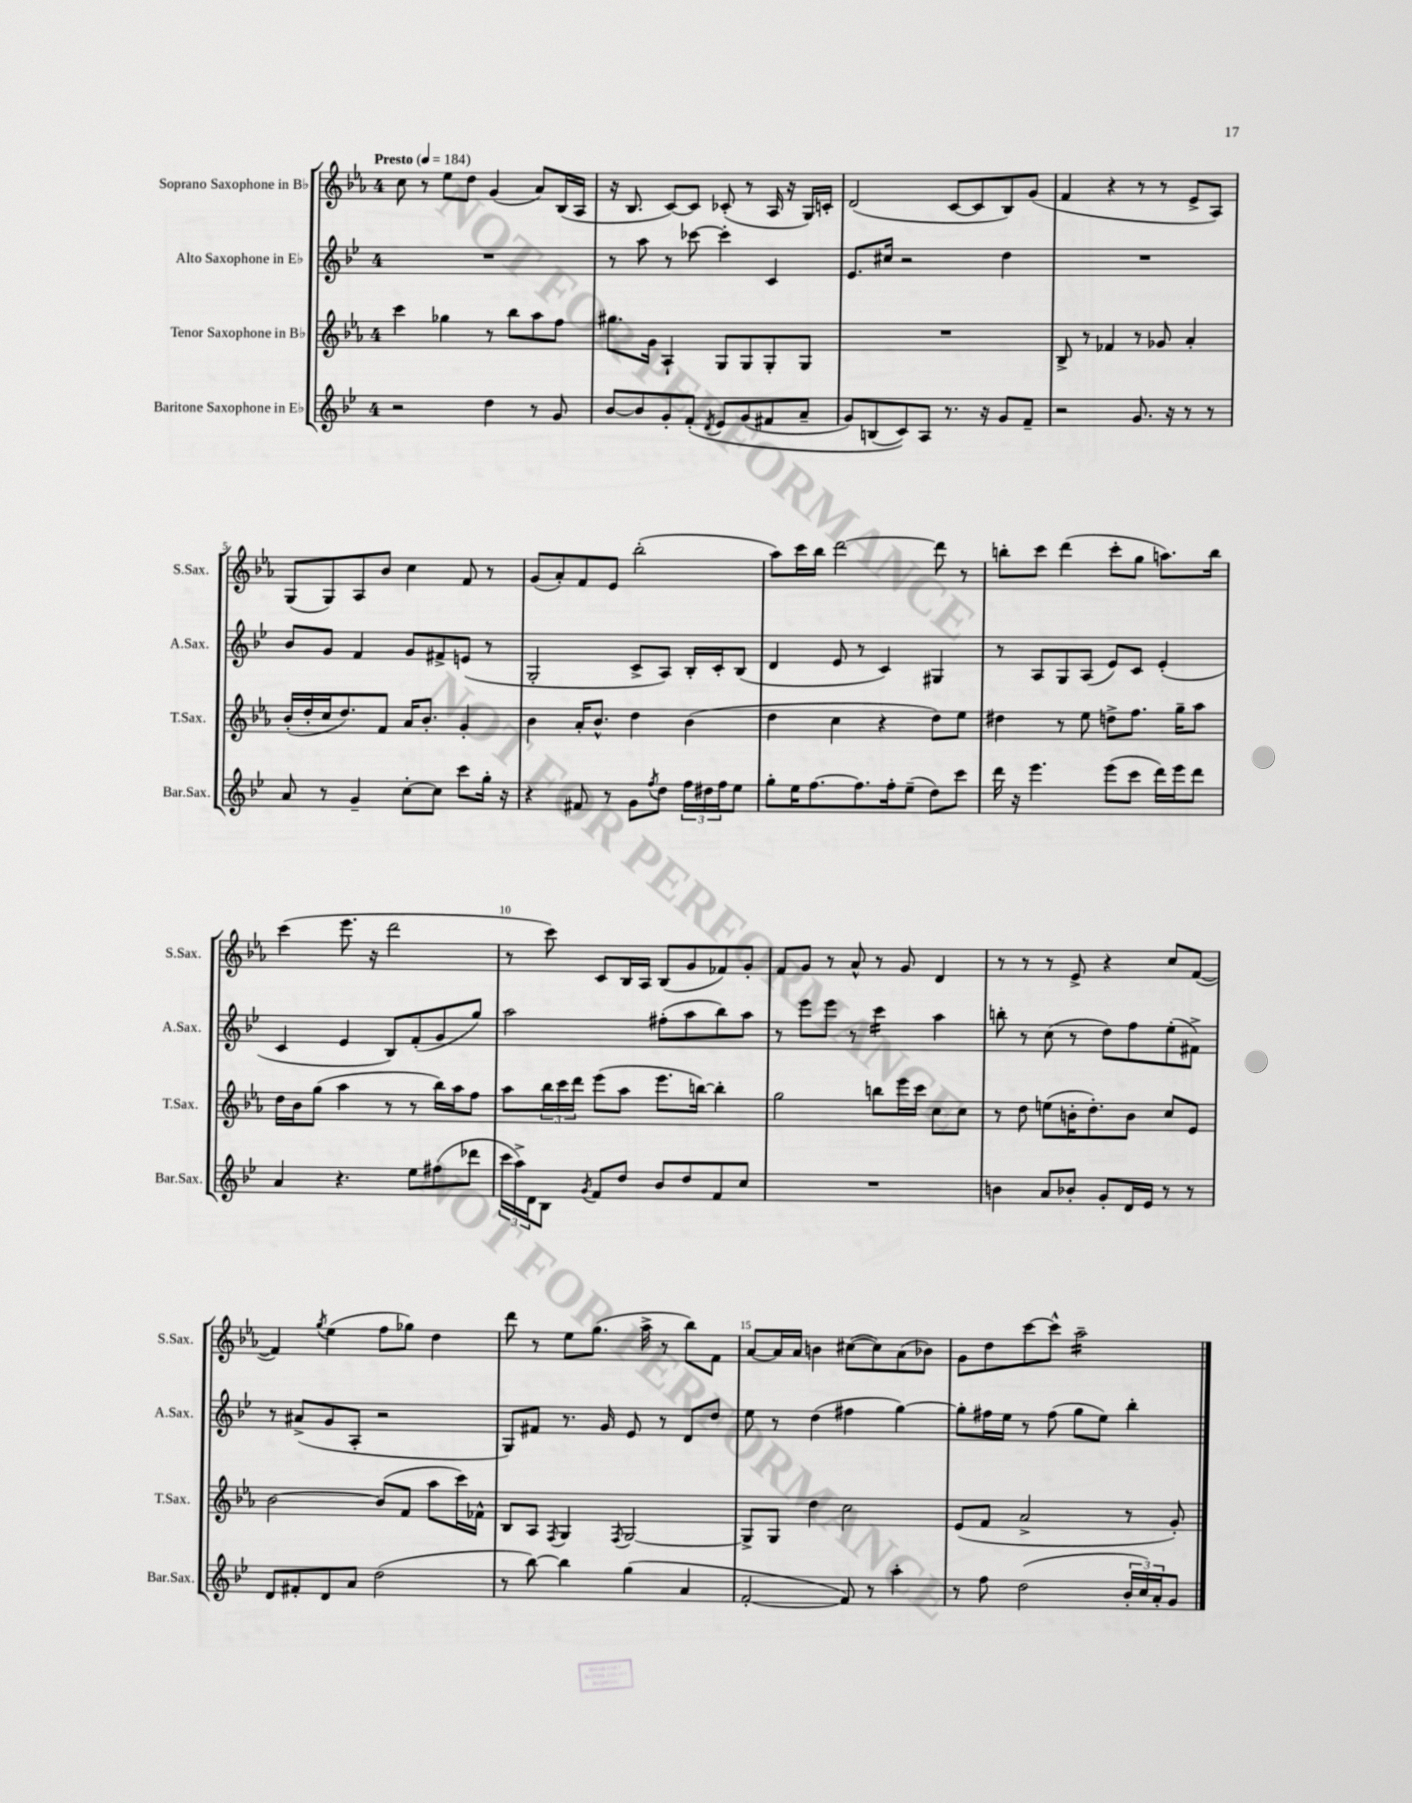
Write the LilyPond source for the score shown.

<<
\new StaffGroup <<
\new Staff = "s0" \with { instrumentName = "Soprano Saxophone in Bb" shortInstrumentName = "S.Sax." } {
    \clef treble \key ees \major \once \override Staff.TimeSignature.style = #'single-digit \time 4/4 \tempo "Presto" 4 = 184
    c''8 r8 ees''8 d''8 g'4( aes'8) bes16( aes16 |
    r16 bes8. c'8~) c'8 ces'8-.( r8 aes16 r16 g16) c'16-. |
    d'2( c'8~ c'8 bes8) g'8( |
    f'4 r4 r8 r8 ees'8-> aes8) |
    g8( g8) aes8 bes'8 c''4 f'8 r8 |
    g'8( aes'8-.) f'8 ees'8 bes''2-.( |
    aes''8) c'''16 bes''16 d'''2~ d'''8 r8 |
    b''8-. c'''8 d'''4( c'''8-. g''8 a''8.) b''16 |
    c'''4( ees'''8. r16 d'''2 |
    r8 c'''8) c'8 bes16 aes16 bes8( g'8 fes'8) g'8-. |
    f'8 g'8 r8 aes'8-^ r8 g'8 d'4 |
    r8 r8 r8 ees'8-> r4 c''8 f'8~( |
    f'4) \acciaccatura { g''8 } ees''4( f''8 ges''8) d''4 |
    d'''8 r8 ees''8 g''8.( aes''16-> r8 bes''8) f'8 |
    aes'8~ aes'16 aes'16 b'4 cis''8~( cis''8) aes'8( bes'8) |
    g'8 d''8 c'''8~ c'''8-^ aes''2:16-- \bar "|." |
}
\new Staff = "s1" \with { instrumentName = "Alto Saxophone in Eb" shortInstrumentName = "A.Sax." } {
    \clef treble \key bes \major \once \override Staff.TimeSignature.style = #'single-digit \time 4/4
    R1 |
    r8 a''8 r8 ces'''8~ ces'''4-. c'4 |
    ees'8. cis''16 r2 d''4 |
    R1 |
    bes'8 g'8 f'4 g'8 fis'8-> e'8( r8 |
    g2-. c'8-> a8) bes16-. c'16-. bes8( |
    d'4 ees'8 r8 c'4) gis4 |
    r8 a8 g8 a8( ees'8) c'8 ees'4-.( |
    c'4 ees'4 bes8) f'8-.( g'8 g''8) |
    a''2 fis''8-.( a''8 bes''8) a''8 |
    r8 ees'''8 ees'''8 r8 c'''4:16 a''4 |
    b''8-. r8 c''8( r8 d''8) f''8 ees''8-.( fis'8->) |
    r8 ais'8->( g'8 a8-. r2 |
    g8) fis'8 r8. g'16 ees'8 r8 d'8 d''8 |
    ees''8 r8 d''4( fis''4 g''4~) |
    g''8-. fis''16 ees''16 r8 fis''8( g''8 ees''8) bes''4-. \bar "|." |
}
\new Staff = "s2" \with { instrumentName = "Tenor Saxophone in Bb" shortInstrumentName = "T.Sax." } {
    \clef treble \key ees \major \once \override Staff.TimeSignature.style = #'single-digit \time 4/4
    c'''4 ges''4 r8 bes''8 aes''8 f''8 |
    gis''8. g'16 aes4-! g8 g8 g8-. g8 |
    R1 |
    bes8-> r8 fes'4 r8 ges'8 aes'4-. |
    bes'16-.( d''16-. c''16 d''8.) f'8 aes'16 bes'8.-. g'4-. |
    bes'4 aes'16-. bes'8.-^ d''4 bes'4( |
    d''4 c''4 r4 d''8) ees''8 |
    dis''4 r8 ees''8 d''8-> f''8. g''16-- aes''8 |
    d''16 bes'16 g''8( aes''4 r8 r8 bes''16) aes''16 f''8 |
    aes''8 \tuplet 3/2 { bes''16 c'''16 d'''16 } ees'''8( aes''8 ees'''8. b''16~) b''4-. |
    g''2 b''8 ees'''16 c'''16 c''8 c''8 |
    r8 d''8 e''8( b'16-. d''8.-.) b'8 c''8 ees'8 |
    bes'2~ bes'8( f'8 aes''8 c'''16) fes'16-^ |
    bes8 aes8 \acciaccatura { f8 } g4 \acciaccatura { f8 } g2~ |
    g8-> g8 d''4 c''2 |
    ees'8( f'8 aes'2-> r8 g'8-.) \bar "|." |
}
\new Staff = "s3" \with { instrumentName = "Baritone Saxophone in Eb" shortInstrumentName = "Bar.Sax." } {
    \clef treble \key bes \major \once \override Staff.TimeSignature.style = #'single-digit \time 4/4
    r2 d''4 r8 g'8 |
    bes'8~ bes'8 g'8-. f'8-.\( \acciaccatura { d'8 } ees'8 g'8( fis'8 a'8-- |
    g'8) b8( c'8)\) a8 r8. r16 g'8 f'8-- |
    r2 g'8. r16 r8 r8 |
    a'8 r8 g'4-- c''8~-. c''8 c'''8 g''16-. r16 |
    r4 fis'8 r8 g'8 \acciaccatura { f''8 } d''8 \tuplet 3/2 { f''16 dis''16 f''16 } ees''8 |
    g''8-. ees''16 f''8.~ f''8. f''16-. ees''8--( d''8) c'''8 |
    d'''16 r16 ees'''4. ees'''8( c'''8 d'''16) ees'''16 d'''8 |
    a'4 r4. ees''8 fis''8( des'''8 |
    \tuplet 3/2 { c'''16 a''16->) d'16 } bes8 \acciaccatura { g'8 } f'8 d''8 bes'8 d''8 f'8 c''8 |
    R1 |
    b'4 a'8 bes'8-. g'8-. d'16 ees'16 r8 r8 |
    d'8 fis'8-. d'8 a'8 d''2( |
    r8 bes''8~) bes''4 g''4( a'4 |
    f'2~-. f'8) r8 a''4-. |
    r8 f''8 d''2( \tuplet 3/2 { bes'16-. c''16) a'16-. } g'8 \bar "|." |
}
>>
>>
\layout { \context { \Score \override BarNumber.break-visibility = ##(#f #t #t) barNumberVisibility = #(every-nth-bar-number-visible 5) } }
